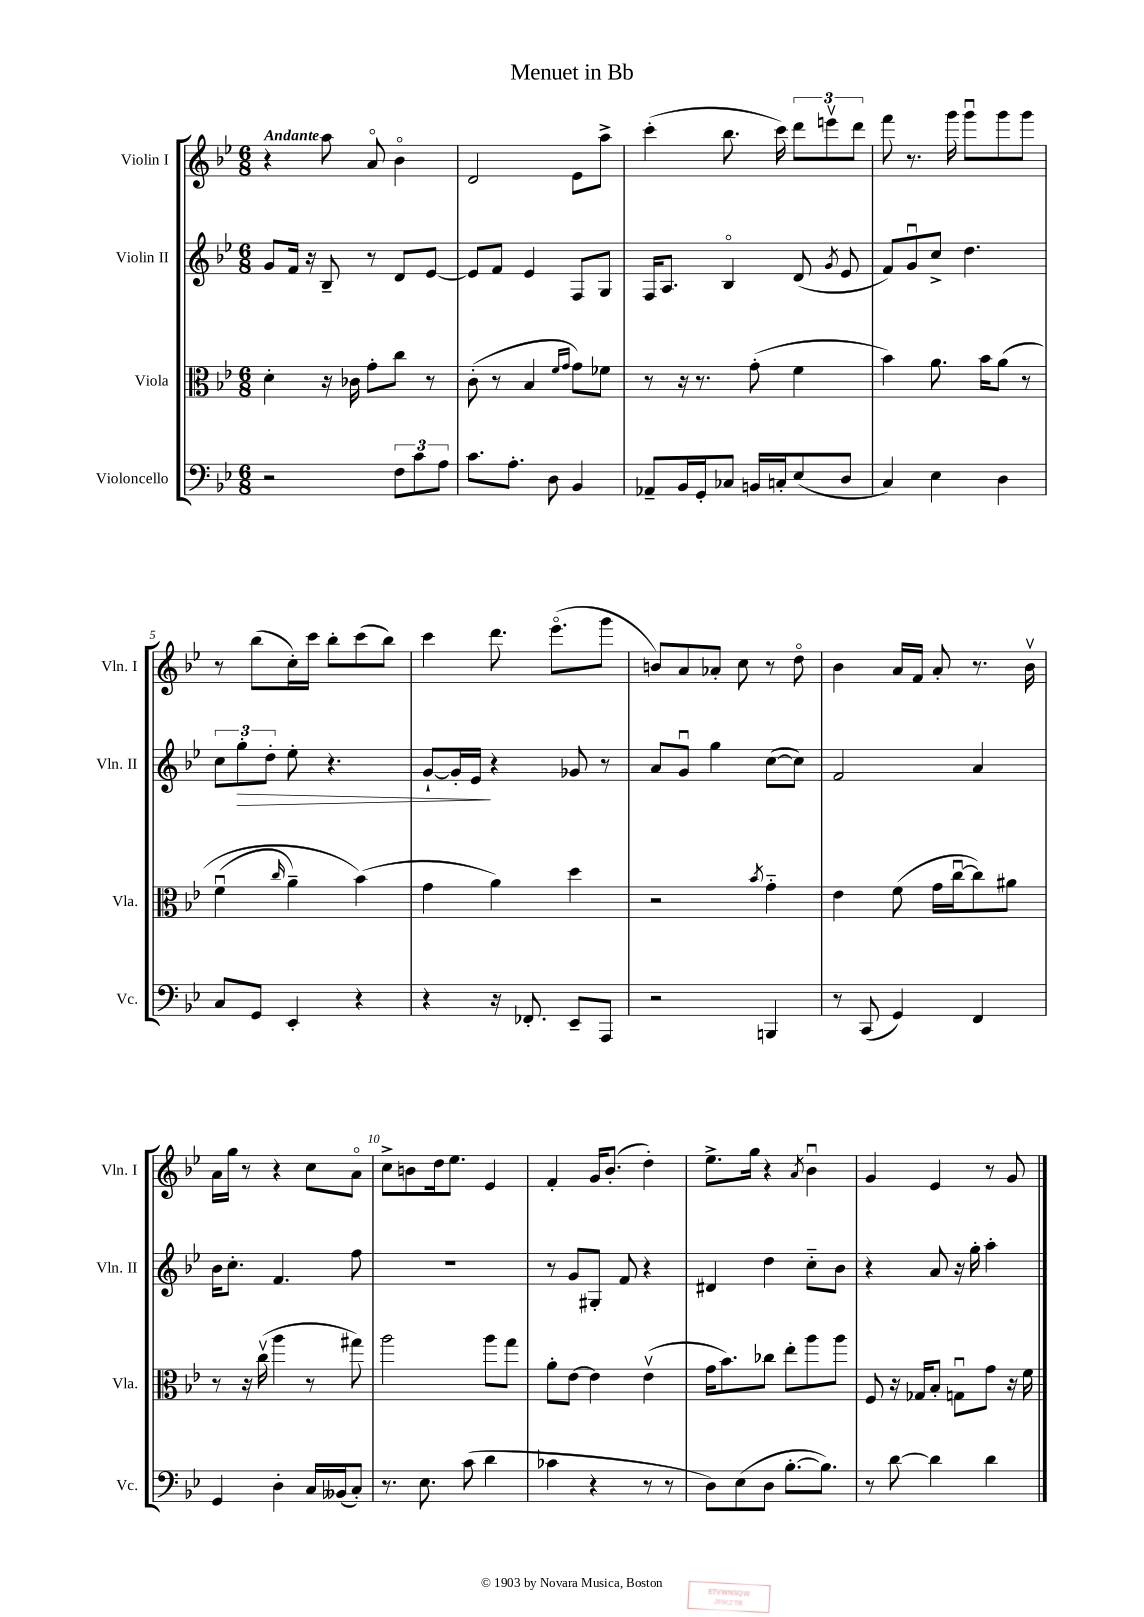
\header { title = "Menuet in Bb" }
<<
\new StaffGroup <<
\new Staff = "s0" \with { instrumentName = "Violin I" shortInstrumentName = "Vln. I" } {
    \clef treble \key bes \major \numericTimeSignature \time 6/8 \tempo "Andante"
    \autoBeamOff r4 a''8 a'8\flageolet bes'4\flageolet |
    d'2 ees'8[ a''8]-> |
    c'''4-.( bes''8. c'''16) \tuplet 3/2 { d'''8[ e'''8\upbow d'''8] } |
    f'''8 r8. g'''16 g'''8[\downbow g'''8 g'''8] |
    r8 bes''8[( c''16-.) c'''16] bes''8[-. c'''8( bes''8]) |
    c'''4 d'''8. ees'''8.[\flageolet( g'''8] |
    b'8[) a'8 aes'8]-. c''8 r8 d''8\flageolet |
    bes'4 a'16[ f'16] a'8-. r8. bes'16\upbow |
    a'16[ g''16] r8 r4 c''8[ a'8]\flageolet |
    c''8[-> b'8 d''16 ees''8.] ees'4 |
    f'4-. g'16[ bes'8.]-.( d''4-.) |
    ees''8.[-> g''16] r4 \acciaccatura { a'8 } bes'4\downbow |
    g'4 ees'4 r8 g'8 \bar "|." |
}
\new Staff = "s1" \with { instrumentName = "Violin II" shortInstrumentName = "Vln. II" } {
    \clef treble \key bes \major \numericTimeSignature \time 6/8
    \autoBeamOff g'8[ f'16] r16 bes8-- r8 d'8[ ees'8]~ |
    ees'8[ f'8] ees'4 f8[ g8] |
    f16[ a8.] bes4\flageolet d'8( \acciaccatura { g'8 } ees'8 |
    f'8[) g'8\downbow c''8]-> d''4. |
    \tuplet 3/2 { c''8[ g''8-.\> d''8]-. } ees''8-. r4. |
    g'8[~-! g'16-. ees'16]\! r4 ges'8 r8 |
    a'8[ g'8]\downbow g''4 c''8[~( c''8]) |
    f'2 a'4 |
    bes'16[ c''8.]-. f'4. f''8 |
    R2. |
    r8 g'8[ gis8]-. f'8 r4 |
    dis'4 d''4 c''8[-_ bes'8] |
    r4 a'8 r16 g''16-. a''4-. \bar "|." |
}
\new Staff = "s2" \with { instrumentName = "Viola" shortInstrumentName = "Vla." } {
    \clef alto \key bes \major \numericTimeSignature \time 6/8
    \autoBeamOff d'4-. r16 ces'16 g'8[-. c''8] r8 |
    c'8-.( r8 bes4 \grace { f'16[ g'16] } g'8[) fes'8] |
    r8 r16 r8. g'8-.( f'4 |
    bes'4) a'8. bes'16[ a'8]\( r8 |
    f'4\downbow( \grace { c''16 } a'4--) bes'4(\) |
    g'4 a'4) d''4 |
    r2 \acciaccatura { bes'8 } g'4-_ |
    ees'4 f'8( g'16[ c''16~\downbow c''8) ais'8] |
    r8 r16 c''16\upbow( a''4 r8 gis''8) |
    a''2 a''8[ g''8] |
    a'8[-. ees'8]~ ees'4 ees'4\upbow( |
    g'16[ bes'8.) ces''8] ees''8[-. a''8 a''8] |
    f8 r16 ges16[ bes8]-. g8[\downbow g'8] r16 f'16 \bar "|." |
}
\new Staff = "s3" \with { instrumentName = "Violoncello" shortInstrumentName = "Vc." } {
    \clef bass \key bes \major \numericTimeSignature \time 6/8
    \autoBeamOff r2 \tuplet 3/2 { f8[ c'8 a8] } |
    c'8.[ a8.]-. d8 bes,4 |
    aes,8[-- bes,16 g,16-. ces8] b,16[ c16-. ees8( d8] |
    c4) ees4 d4 |
    c8[ g,8] ees,4-. r4 |
    r4 r16 fes,8.-. ees,8[-- a,,8] |
    r2 b,,4 |
    r8 c,8( g,4) f,4 |
    g,4 d4-. c16[ beses,16( c8]-.) |
    r8. ees8. c'8( d'4 |
    ces'4 r4 r8 r8 |
    d8[) ees8( d8] bes8.[~-. bes8.]) |
    r8 d'8~ d'4 d'4 \bar "|." |
}
>>
>>
\layout { \context { \Score \override BarNumber.break-visibility = ##(#f #t #t) barNumberVisibility = #(every-nth-bar-number-visible 5) } }
